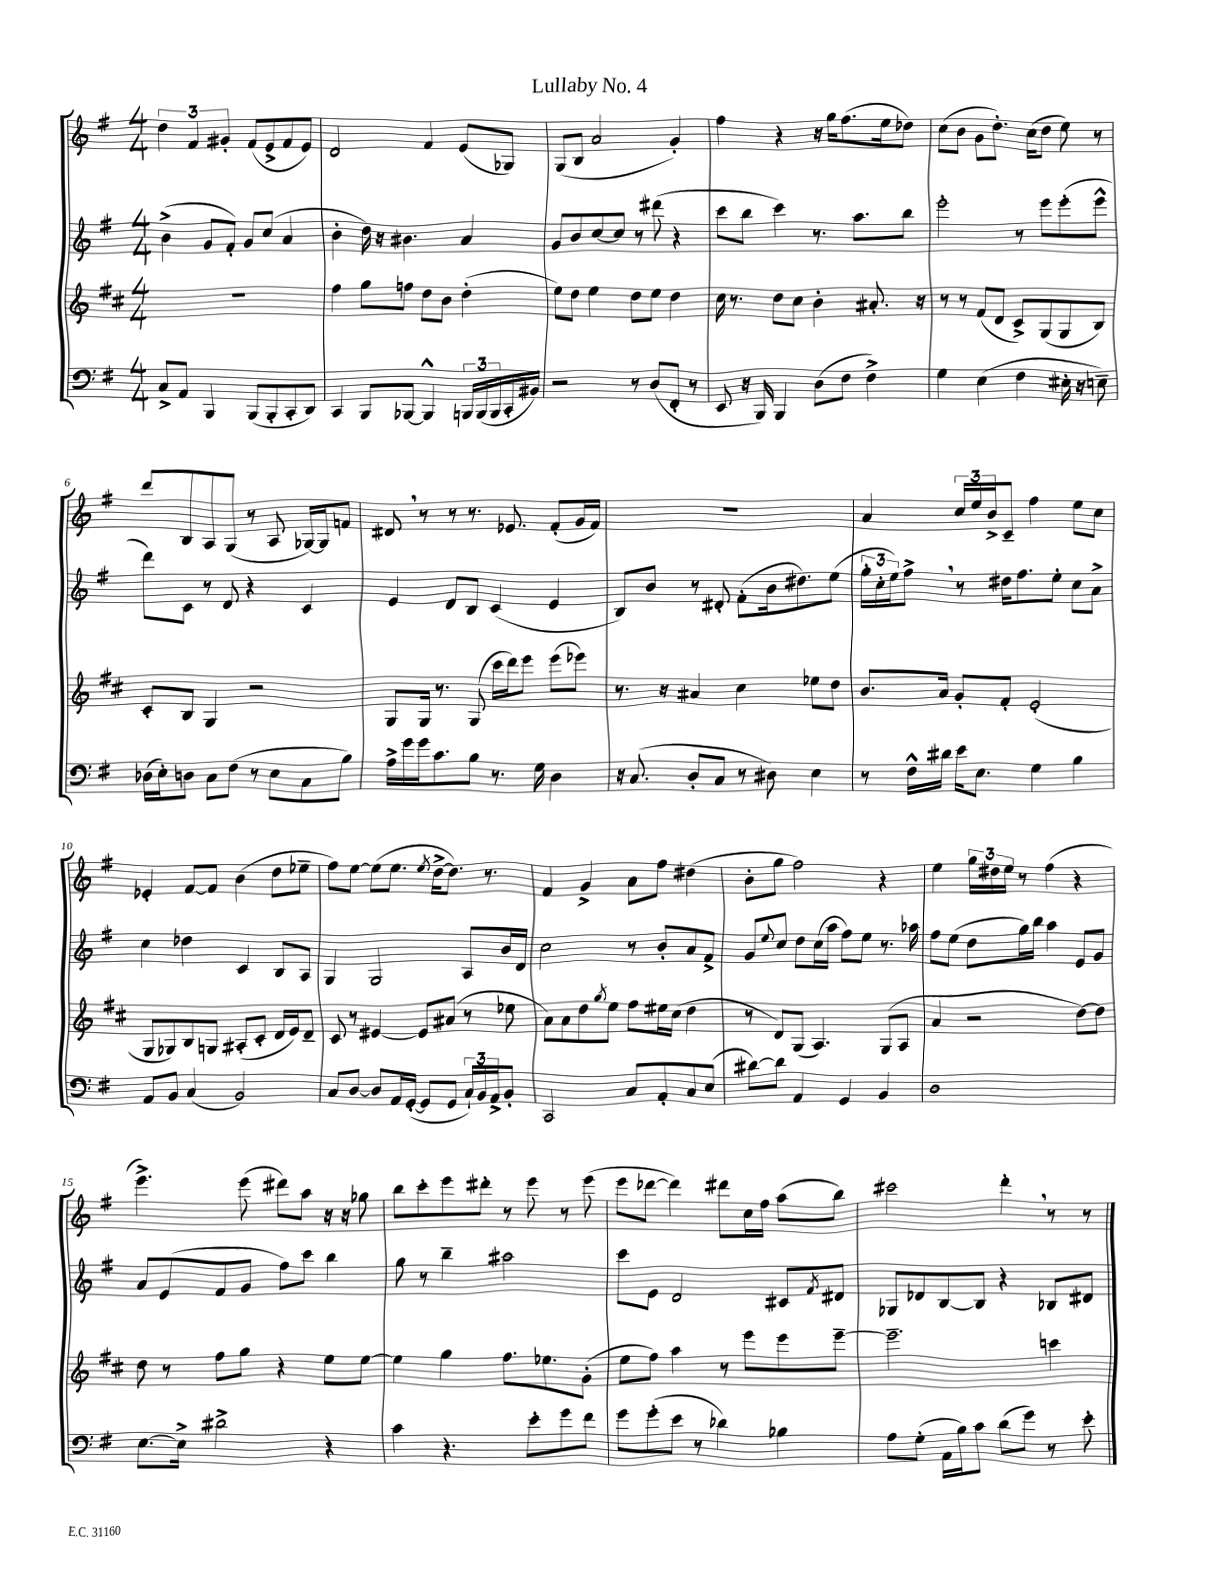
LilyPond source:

\header { title = "Lullaby No. 4" }
<<
\new StaffGroup <<
\new Staff = "s0" {
    \clef treble \key g \major \numericTimeSignature \time 4/4
    \tuplet 3/2 { d''4 fis'4 gis'4-. } fis'8( e'8-> fis'8 e'8) |
    d'2 fis'4 e'8( ges8) |
    g8( b8 a'2 g'4-.) |
    fis''4 r4 r16 g''16 fis''8.( e''16 des''8) |
    c''8( b'8 g'8 d''8.-.) c''16( d''8 e''8) r8 |
    d'''8 b8 a8 g8( r8 a8 ges16~) ges16 f'8 |
    dis'8 \breathe r8 r8 r8. ees'8. fis'8-.( g'16 fis'16) |
    R1 |
    a'4 \tuplet 3/2 { c''16 e''16 b'16-> } c'8-- fis''4 e''8 c''8 |
    ees'4-. fis'8~ fis'8 b'4( d''8 ees''8-- |
    fis''8) e''8~ e''8( e''8. \acciaccatura { e''8 } d''16~-> d''8.) r8. |
    fis'4 g'4-> a'8 fis''8 dis''4( |
    b'8-. g''8 fis''2) r4 |
    e''4 \tuplet 3/2 { g''16 dis''16 e''16 } r8 fis''4( r4 |
    e'''4.->) e'''8( dis'''8) a''8 r16 r16 ges''8 |
    b''8 c'''8-. e'''8 dis'''8-. r8 e'''8 r8 e'''8( |
    e'''8 des'''8~ des'''4) dis'''8 c''16 fis''16 a''8( b''8) |
    cis'''2 d'''4-. \breathe r8 r8 \bar "|." |
}
\new Staff = "s1" {
    \clef treble \key g \major \numericTimeSignature \time 4/4
    b'4->( g'8 fis'8-.) g'8 c''8( a'4 |
    b'4-. d''16) r16 bis'4. a'4 |
    g'8 b'8 c''8~ c''8 r8 dis'''8( r4 |
    c'''8 b''8 c'''4) r8. a''8. b''8 |
    e'''2-. r8 e'''8 e'''8-.( e'''8-^ |
    d'''8) c'8 r8 d'8 r4 c'4 |
    e'4 d'8 b8 c'4( e'4 |
    b8) b'8 r8 dis'8-. fis'8-.( b'16 dis''8.) e''8( |
    \tuplet 3/2 { g''16-. c''16-. e''16) } fis''8-> \breathe r8 dis''16 fis''8. e''8-. c''8 a'8-> |
    c''4 des''4 c'4 b8 a8 |
    g4 g2 a8 b'16 d'16 |
    c''2 r8 b'8-. a'8 fis'8-> |
    g'8 \appoggiatura { e''8 } c''8 d''8 c''16( a''16 fis''8) e''8 r8. aes''16 |
    fis''8 e''8( d''8 g''16) b''16 a''4 e'8 g'8 |
    a'8 e'8( fis'8 g'8 fis''8) c'''8 b''4 |
    g''8 r8 b''4-- ais''2 |
    c'''8 e'8 d'2 cis'8 \acciaccatura { fis'8 } dis'8 |
    ges8 des'8 b8~ b8 r4 bes8 dis'8 \bar "|." |
}
\new Staff = "s2" {
    \clef treble \key d \major \numericTimeSignature \time 4/4
    r1 |
    fis''4 g''8 f''8 d''8 b'8 d''4-.( |
    e''8) d''8 e''4 d''8 e''8 d''4 |
    cis''16 r8. d''8 cis''8 b'4-. ais'8.-. r16 |
    r8 r8 fis'8( d'8 cis'8->) g8( g8 b8) |
    cis'8-. b8 g4 r2 |
    g8 g16 r8. g8( cis'''16 d'''16) e'''8 e'''8( ees'''8) |
    r8. r16 ais'4 cis''4 ees''8 d''8 |
    b'8. a'16 g'8-. fis'8-. e'2-.( |
    g8 ges8) b8 g8 ais8-.( cis'8-. d'16 e'16) d'8-- |
    cis'8 r8 eis'4~ eis'8 ais'8( r8 ees''8 |
    a'8) a'8 d''8 \acciaccatura { g''8 } e''8 fis''8 eis''16 cis''16( d''4 |
    r8 d'8) g8( a4.) g8( a8 |
    a'4 r2 d''8~) d''8 |
    d''8 r8 fis''8 g''8 r4 e''8 e''8~ |
    e''4 g''4 fis''8. ees''8. g'8-.( |
    e''8 fis''8) a''4 r8 e'''8 e'''8 e'''8~-- |
    e'''2.-- c'''4 \bar "|." |
}
\new Staff = "s3" {
    \clef bass \key g \major \numericTimeSignature \time 4/4
    c8-> a,8 b,,4 b,,8( b,,8-. c,8-. d,8) |
    c,4 b,,8 bes,,8~ bes,,4-^ \tuplet 3/2 { b,,16 b,,16( b,,16 } c,16-. bis,16) |
    r2 r8 d8( fis,8-. r8 |
    e,8 r16 b,,16) b,,4 d8( fis8 fis4->) |
    g4 e4( fis4 eis16-. r16 e8--) |
    des16( e16-.) d8 c8 fis8( r8 e8 c8 b8) |
    a16-> g'16 g'16 c'8. b8 r8. g16 d4 |
    r16 c8.( d8-. c8 r8 dis8) e4 |
    r8 fis16-^ dis'16 e'16 e8. g4 b4 |
    a,8 b,8 c4( b,2) |
    c8 d8~ d8 a,16 g,16~-.( g,8 g,8 \tuplet 3/2 { c16-!) b,16 a,16-> } b,8-. |
    c,2 c8 a,8-. c8 e8( |
    dis'8~) dis'8 a,4 g,4 b,4 |
    d1 |
    e8.~ e16-> dis'2-> r4 |
    c'4 r4. e'8-. g'8 fis'8 |
    g'8 g'8-.( e'8 r8 des'4) bes4 |
    a8 g8-.( a,16 b16) c'8 d'8( g'8) r8 e'8-. \bar "|." |
}
>>
>>
